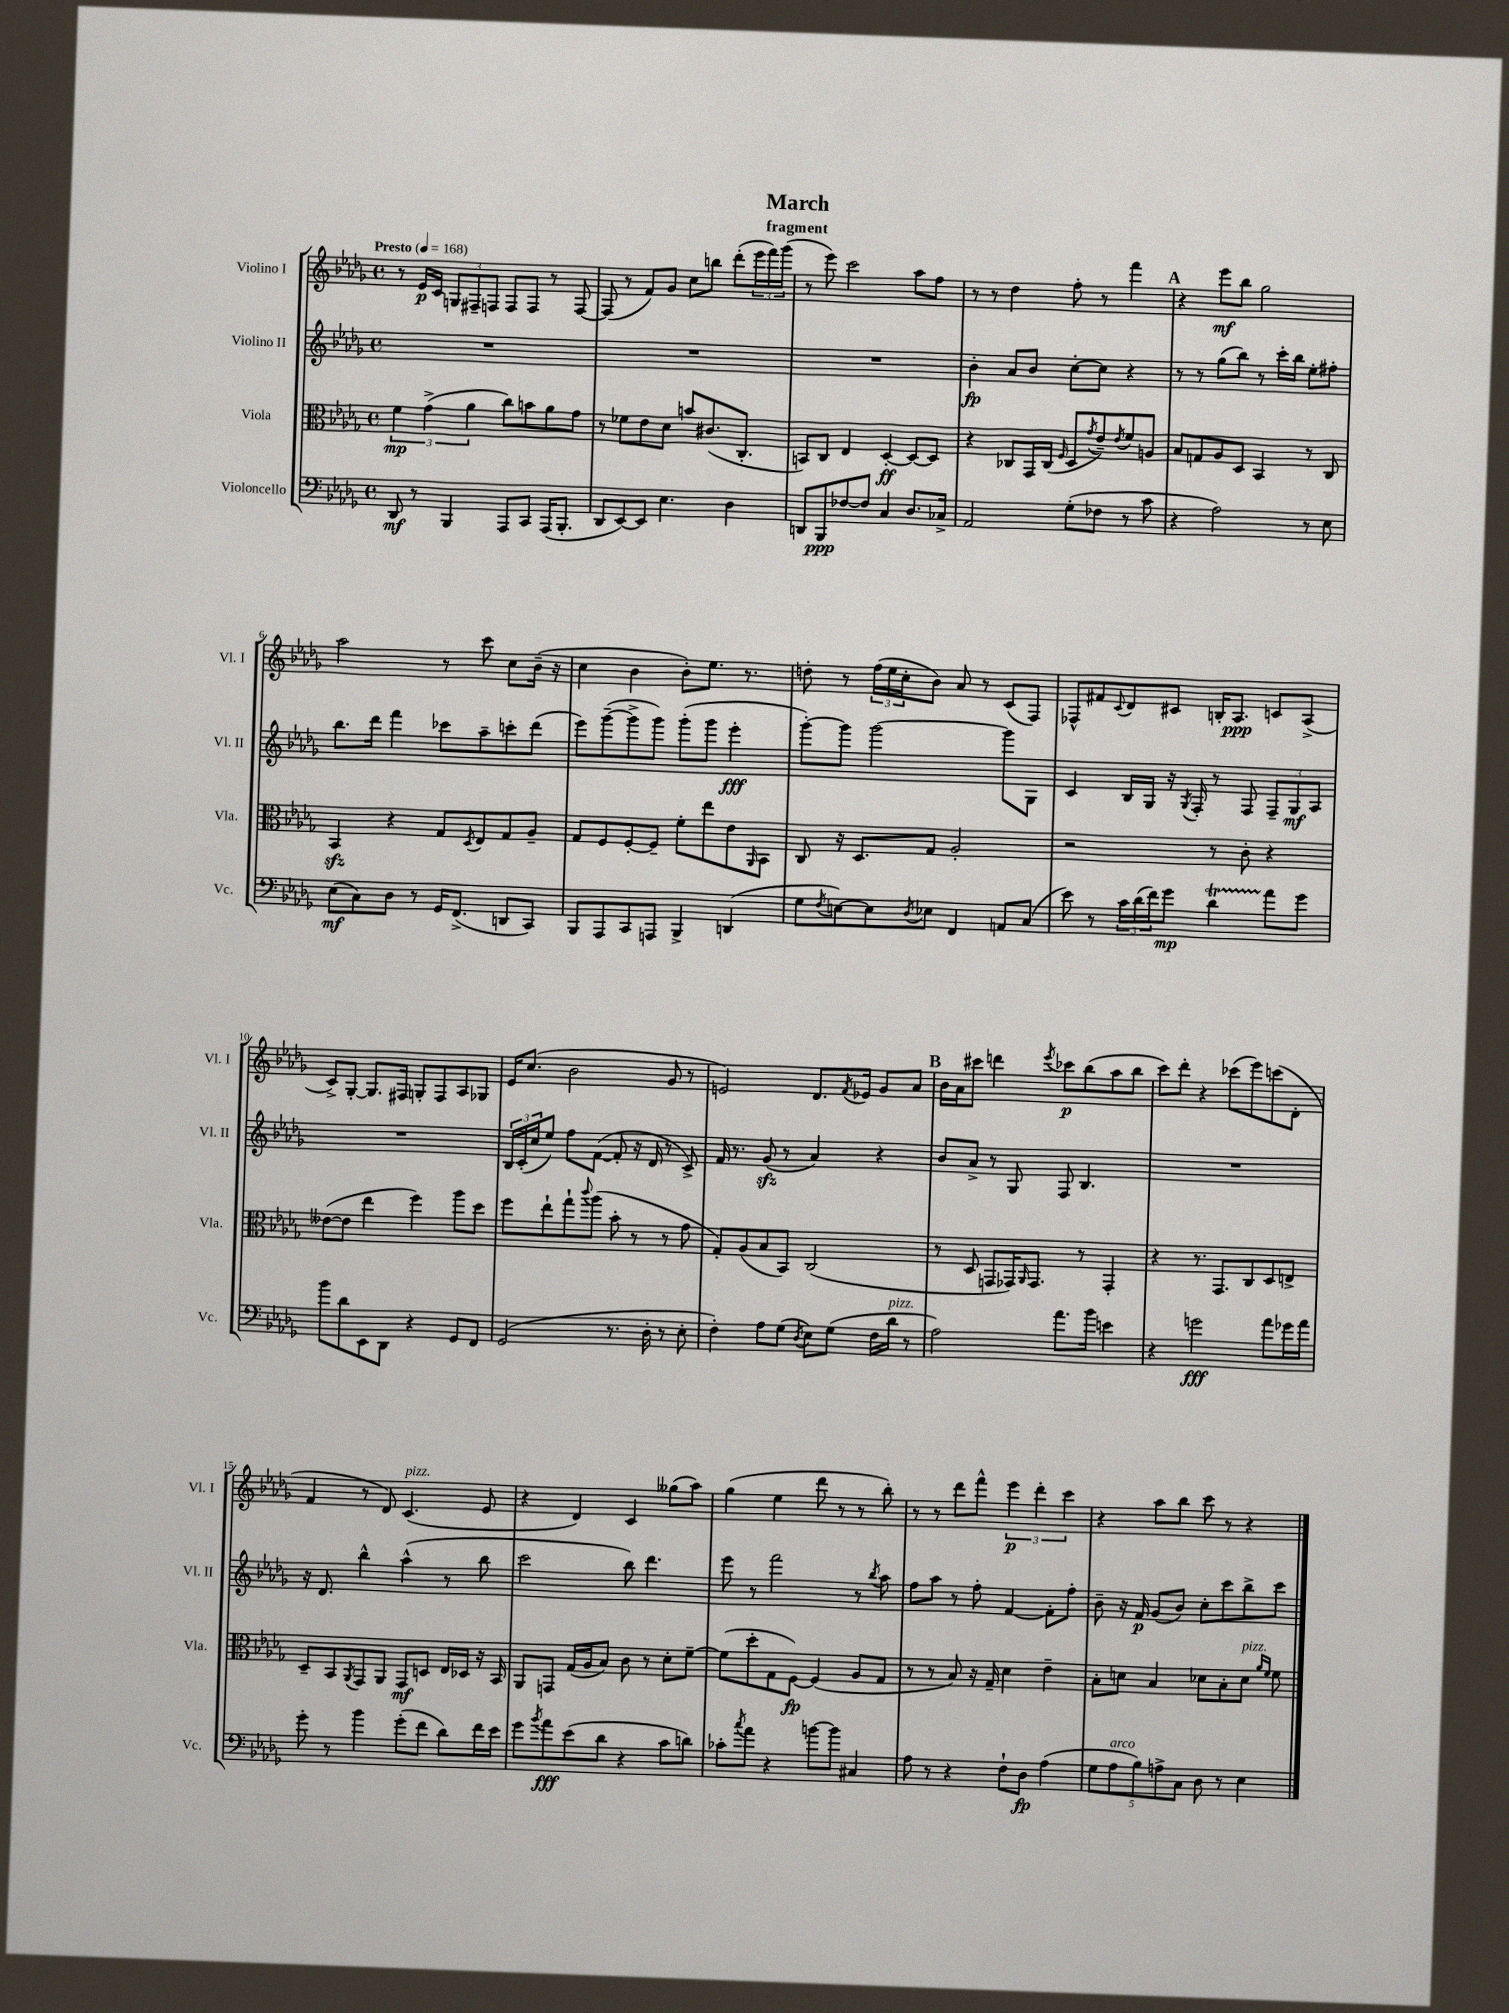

**kern	**dynam	**kern	**dynam	**kern	**dynam	**kern	**dynam
*part4	*part4	*part3	*part3	*part2	*part2	*part1	*part1
*staff4	*staff4	*staff3	*staff3	*staff2	*staff2	*staff1	*staff1
*I"Violoncello	*	*I"Viola	*	*I"Violino II	*	*I"Violino I	*
*I'Vc.	*	*I'Vla.	*	*I'Vl. II	*	*I'Vl. I	*
*clefF4	*	*clefC3	*	*clefG2	*	*clefG2	*
*k[b-e-a-d-g-]	*	*k[b-e-a-d-g-]	*	*k[b-e-a-d-g-]	*	*k[b-e-a-d-g-]	*
*M4/4	*	*M4/4	*	*M4/4	*	*M4/4	*
*met(c)	*	*met(c)	*	*met(c)	*	*met(c)	*
*MM168	*	*MM168	*	*MM168	*	*MM168	*
=1	=1	=1	=1	=1	=1	=1	=1
!	!	!	!	!	!	!LO:TX:a:B:t=Presto	!
8DD-/	mf	6f\	mp	1r	.	8r	.
8r	.	.	.	.	.	16e-/LL	p
.	.	(6g-^\	.	.	.	.	.
.	.	.	.	.	.	16c/JJ	.
4BBB-/	.	.	.	.	.	12Gn/L	.
.	.	6a-\	.	.	.	12F#X~/	.
.	.	.	.	.	.	12Fn/J	.
8AAA-/L	.	8cc\L)	.	.	.	8F/L	.
8CC/J	.	8bn\	.	.	.	8F/J	.
(16AAA-/KL	.	8a-\	.	.	.	8r	.
8.BBB-'/J	.	.	.	.	.	.	.
.	.	8g-\J	.	.	.	[8F/	.
=2	=2	=2	=2	=2	=2	=2	=2
8DD-/L	.	8r	.	1r	.	(8F/]	.
[8EE-/)	.	8f-X\L	.	.	.	8r	.
8EE-/J]	.	8e-\	.	.	.	8f/L)	.
4.E-\	.	8d-\J	.	.	.	8g-/J	.
.	.	8bn/L	.	.	.	8cc\L	.
.	.	(8.c#X/	.	.	.	8bbn\J	.
4D-\	.	.	.	.	.	(8ddd-'\L	.
.	.	8.C'/J	.	.	.	.	.
.	.	.	.	.	.	24eee-\L	.
.	.	.	.	.	.	24fff\)	.
.	.	.	.	.	.	(24ggg-\JJ	.
=3	=3	=3	=3	=3	=3	=3	=3
8DDn/L	.	8BBn/L)	.	1r	.	8r	.
8BBB-/	ppp	8C/J	.	.	.	8eee-\)	.
[8F-X/	.	4E-/	.	.	.	2ccc\	.
8F-/J]	.	.	.	.	.	.	.
4C/	.	[4D-'/	ff	.	.	.	.
8.D-/L	.	8D-/L_	.	.	.	8aa-\L	.
.	.	8D-/J]	.	.	.	8ff\J	.
16C-X^/Jk	.	.	.	.	.	.	.
=4	=4	=4	=4	=4	=4	=4	=4
2AA-/	.	4r	.	4b-'\	fp	8r	.
.	.	.	.	.	.	8r	.
.	.	8C-X/L	.	8a-/L	.	4dd-\	.
.	.	16GG-/L	.	8b-/J	.	.	.
.	.	(16C-/JJ	.	.	.	.	.
.	.	16qqF/	.	.	.	.	.
(8G-'\L	.	8D-/L	.	[8cc'\L	.	8ff'\	.
.	.	8qg-/	.	.	.	.	.
8F-X\J	.	8e-~/)	.	8cc\J]	.	8r	.
.	.	8qe-/	.	.	.	.	.
8r	.	8f/	.	4r	.	4fff\	.
8c\	.	8An/J	.	.	.	.	.
!!LO:REH:place=s1:t=A
=5	=5	=5	=5	=5	=5	=5	=5
4r	.	8B-/L	.	8r	.	4r	.
.	.	8Gn/	.	8r	.	.	.
2A-\)	.	8A-/	.	(8gg-\L	.	8eee-\L	mf
.	.	8D-/J	.	8bb-\J)	.	8bb-\J	.
.	.	4BB-/	.	8r	.	2gg-\	.
.	.	.	.	16ccc'\LL	.	.	.
.	.	.	.	16bb-\JJ	.	.	.
8r	.	8r	.	8ee-'\L	.	.	.
8E-\	.	8C/	.	8ff#X'\J	.	.	.
!!LO:LB:g=z
=6	=6	=6	=6	=6	=6	=6	=6
(8E-\L	mf	4BB-zz/	.	8.bb-\L	.	2aa-\	.
8C\)	.	.	.	.	.	.	.
.	.	.	.	16ddd-\Jk	.	.	.
8D-\J	.	4r	.	4fff\	.	.	.
8r	.	.	.	.	.	.	.
16GG-/KL	.	8G-/L	.	8ccc-X\L	.	8r	.
(8.FF^/J	.	.	.	.	.	.	.
.	.	8qD-/	.	.	.	.	.
.	.	8E-/	.	8aa-~\	.	8ccc\	.
8DDn/L	.	8G-/	.	8cccn'\	.	8cc\L	.
8CC/J)	.	8A-~/J	.	(8ddd-\J	.	(16b-~\Jk	.
.	.	.	.	.	.	16r	.
=7	=7	=7	=7	=7	=7	=7	=7
8BBB-/L	.	8G-/L	.	8eee-\L)	.	4cc\	.
8AAA-/	.	8F/	.	([8ggg-~\	.	.	.
8CC/	.	[8F'/	.	8ggg-^\]	.	4b-\	.
8AAAn/J	.	8F~/J]	.	8ggg-\J)	.	.	.
4BBB-^/	.	8f'\L	.	(8ggg-'\L	.	8b-'\L)	.
.	.	8ee-\	.	8ggg-\J	.	8.ee-\J	.
(4DDn/	.	8e-\	.	4eee-'\	fff	.	.
.	.	.	.	.	.	8.r	.
.	.	16qqAA-/	.	.	.	.	.
.	.	8BB-\J	.	.	.	.	.
=8	=8	=8	=8	=8	=8	=8	=8
8G-\L	.	8C/	.	[8ggg-'\L)	.	8ddn'\	.
8qF/	.	.	.	.	.	.	.
[8En\)	.	16r	.	8ggg-\J]	.	8r	.
.	.	8.D-/L	.	.	.	.	.
8E\]	.	.	.	[2ggg-\	.	(24ff\LL	.
.	.	.	.	.	.	24ee-\	.
.	.	.	.	.	.	24cc'\J	.
8qD-/	.	.	.	.	.	.	.
8E-X\J	.	8G-/J	.	.	.	8b-\J)	.
4FF/	.	2A-'/	.	.	.	8a-/	.
.	.	.	.	.	.	8r	.
8AAn/L	.	.	.	8ggg-\L]	.	(8c/L	.
(8C/J	.	.	.	8G-\J	.	8F/J)	.
=9	=9	=9	=9	=9	=9	=9	=9
8e-\)	.	2r	.	4c/	.	8F-X^^/L	.
8r	.	.	.	.	.	8f#X/	.
.	.	.	.	.	.	8qqc/	.
24c\LL	.	.	.	16B-/LL	.	8d-/	.
(24d-\	.	.	.	.	.	.	.
.	.	.	.	16G-/JJ	.	.	.
24f\J)	.	.	.	.	.	.	.
8g-\J	mp	.	.	16r	.	8c#X/J	.
.	.	.	.	8qG-/	.	.	.
.	.	.	.	16F'/	.	.	.
4d-T\	.	8r	.	8r	.	16Bn'/KL	.
.	.	.	.	.	.	8.A-/J	ppp
.	.	8c'\	.	8F/	.	.	.
8a-\L	.	4r	.	12F~/L	.	8cn/L	.
.	.	.	.	12G-/	mf	.	.
8g-\J	.	.	.	.	.	(8A-^/J	.
.	.	.	.	12A-/J	.	.	.
!!LO:LB:g=z
=10	=10	=10	=10	=10	=10	=10	=10
8b-\L	.	([8e--X\L	.	1r	.	8c^/L)	.
8d-\	.	8e--\J]	.	.	.	[8G-'/J	.
8EE-\	.	4ee-\	.	.	.	8.G-/L]	.
8DD-\J	.	.	.	.	.	.	.
.	.	.	.	.	.	16F#X/Jk	.
4r	.	4ff\)	.	.	.	8Gn'/L	.
.	.	.	.	.	.	8F#/	.
8GG-/L	.	8aa-\L	.	.	.	8A-/	.
8FF/J	.	8dd-\J	.	.	.	8G-X/J	.
=11	=11	=11	=11	=11	=11	=11	=11
(2GG-/	.	8ff\L	.	24B-/LL	.	16e-/KL	.
.	.	.	.	(24c'/	.	.	.
.	.	.	.	.	.	(8.cc/J	.
.	.	.	.	24cc/J	.	.	.
.	.	8ee-`\	.	8ee-/J)	.	.	.
.	.	8gg-`\	.	8ff\L	.	2b-\	.
.	.	8qqccc/	.	.	.	.	.
.	.	(8aa-\J	.	([8f\J	.	.	.
8.r	.	8b-'\	.	8f'/]	.	.	.
.	.	8r	.	16r	.	.	.
16D-'\	.	.	.	16d-/	.	.	.
8r	.	8r	.	8r	.	8g-/	.
8E-'\	.	8g-\	.	8c^/)	.	8r	.
=12	=12	=12	=12	=12	=12	=12	=12
4F'\)	.	8G-'/L)	.	16f/	.	2en/)	.
.	.	.	.	8.r	.	.	.
.	.	(8A-/	.	.	.	.	.
8A-\L	.	8B-/	.	(8g-zz/	.	.	.
(8G-\J	.	8BB-/J)	.	8r	.	.	.
8qD-/	.	.	.	.	.	.	.
8E-\L)	.	(2C/	.	4a-/)	.	8.d-/L	.
(8G-\J	.	.	.	.	.	.	.
.	.	.	.	.	.	8qf/	.
.	.	.	.	.	.	16e-X/Jk	.
16F\LL	.	.	.	4r	.	8g-/L	.
!LO:TX:a:i:t=pizz.	!	!	!	!	!	!	!
16d-\JJ	.	.	.	.	.	.	.
8r	.	.	.	.	.	8a-/J	.
!!LO:REH:place=s1:t=B
=13	=13	=13	=13	=13	=13	=13	=13
2A-\)	.	8r	.	8b-/L	.	16b-\LL	.
.	.	.	.	.	.	16a-\J	.
.	.	8D-/	.	8a-^/J	.	8ccc#X\J	.
.	.	8GGn/L	.	8r	.	4dddn\	.
.	.	16GG-X/K)	.	8G-/	.	.	.
.	.	16qqAA-/	.	.	.	.	.
.	.	8.GG-/J	.	.	.	.	.
.	.	.	.	.	.	8qeee-/	.
8.a-\L	.	.	.	8F/	.	8ccc-X\L	p
.	.	8r	.	4.B-/	.	(8bb-\	.
16b-\Jk	.	.	.	.	.	.	.
4en\	.	4GG-'/	.	.	.	8aa-\	.
.	.	.	.	.	.	8bb-\J	.
=14	=14	=14	=14	=14	=14	=14	=14
4r	.	4r	.	1r	.	8ccc\L)	.
.	.	.	.	.	.	8ddd-'\J	.
2gn\	fff	8.r	.	.	.	4r	.
.	.	8.GG-/L	.	.	.	.	.
.	.	.	.	.	.	(8ccc-X\L	.
.	.	8C/	.	.	.	8eee-\)	.
8a-\L	.	8D-/	.	.	.	(8cccn\	.
16g-X\L	.	8En^/J	.	.	.	8d-'\J	.
16a-\JJ	.	.	.	.	.	.	.
!!LO:LB:g=z
=15	=15	=15	=15	=15	=15	=15	=15
8g-'\	.	8D-~/L	.	16r	.	4f/	.
.	.	.	.	8.d-/	.	.	.
8r	.	8BB-/	.	.	.	.	.
.	.	8qAA-/	.	.	.	.	.
4b-\	.	8GG-/	.	4bb-^^\	.	8r	.
.	.	8AA-/J	.	.	.	8d-/)	.
!	!	!	!	!	!	!LO:TX:a:i:t=pizz.	!
(8g-'\L	.	8GG-/L	mf	(4aa-^^\	.	(4.c/	.
8f\J	.	8Dn/J	.	.	.	.	.
8d-\L)	.	16E-/LL	.	8r	.	.	.
.	.	16D-X/JJ	.	.	.	.	.
16f\L	.	16r	.	8bb-\	.	8e-/	.
16e-\JJ	.	16BB-/	.	.	.	.	.
=16	=16	=16	=16	=16	=16	=16	=16
8g-\L	.	8AA-/L	.	2ccc\	.	4r	.
8qb-/	.	.	.	.	.	.	.
8a-\	fff	8GGn/J	.	.	.	.	.
(8e-\	.	(16G-/LL	.	.	.	4d-/)	.
.	.	16A-/J	.	.	.	.	.
8d-\J	.	8B-/J)	.	.	.	.	.
4r	.	8c\	.	8bb-\)	.	4c/	.
.	.	8r	.	4.ddd-\	.	.	.
8c\L	.	8d-'\L	.	.	.	(8gg--X\L	.
8dn\J)	.	[8f~\J	.	.	.	8aa-\J)	.
=17	=17	=17	=17	=17	=17	=17	=17
8c-X'\L	.	(8f\L]	.	8eee-\	.	(4gg-\	.
8qcc/	.	.	.	.	.	.	.
8a-\J	.	8dd-'\	.	8r	.	.	.
4r	.	8G-\	.	2fff\	.	4ee-\	.
.	.	[8F\J)	fp	.	.	.	.
[8bn\L	.	(4F/]	.	.	.	8ddd-\	.
8b\J]	.	.	.	.	.	8r	.
4C#X/	.	8A-/L	.	8r	.	8r	.
.	.	.	.	8qbb-/	.	.	.
.	.	8G-/J	.	8aa-\	.	8bb-'\)	.
=18	=18	=18	=18	=18	=18	=18	=18
8A-\	.	8r	.	8ff\L	.	8r	.
8r	.	8r	.	8aa-\J	.	8r	.
4r	.	8B-/)	.	8r	.	8ddd-\L	.
.	.	16r	.	8ff'\	.	8fff^^\J	.
.	.	16G-~/	.	.	.	.	.
8F`\L	.	4d-\	.	[4f/	.	6eee-\	p
8D-\J	fp	.	.	.	.	.	.
.	.	.	.	.	.	6ddd-'\	.
(4A-\	.	4e-~\	.	8f'\L]	.	.	.
.	.	.	.	.	.	6ccc\	.
.	.	.	.	8ff'\J	.	.	.
=19	=19	=19	=19	=19	=19	=19	=19
10G-\L	.	8B-'\L	.	8b-~\	.	4r	.
!LO:TX:a:i:t=arco	!	!	!	!	!	!	!
10A-\	.	.	.	.	.	.	.
.	.	8dn\J	.	16r	.	.	.
.	.	.	.	16f/	p	.	.
10B-\)	.	.	.	.	.	.	.
.	.	4B-/	.	(8g-/L	.	8aa-\L	.
10An^\	.	.	.	.	.	.	.
.	.	.	.	8b-/J)	.	8bb-\J	.
10C\J	.	.	.	.	.	.	.
8D-\	.	8d-X\L	.	8cc'\L	.	8ccc\	.
8r	.	8B-'\	.	8ccc\	.	8r	.
!	!	!LO:TX:a:i:t=pizz.	!	!	!	!	!
4E-\	.	8d-\J	.	8bb-^\	.	4r	.
.	.	16qqa-/LL	.	.	.	.	.
.	.	16qqf/JJ	.	.	.	.	.
.	.	8f\	.	8ccc\J	.	.	.
==	==	==	==	==	==	==	==
*-	*-	*-	*-	*-	*-	*-	*-
